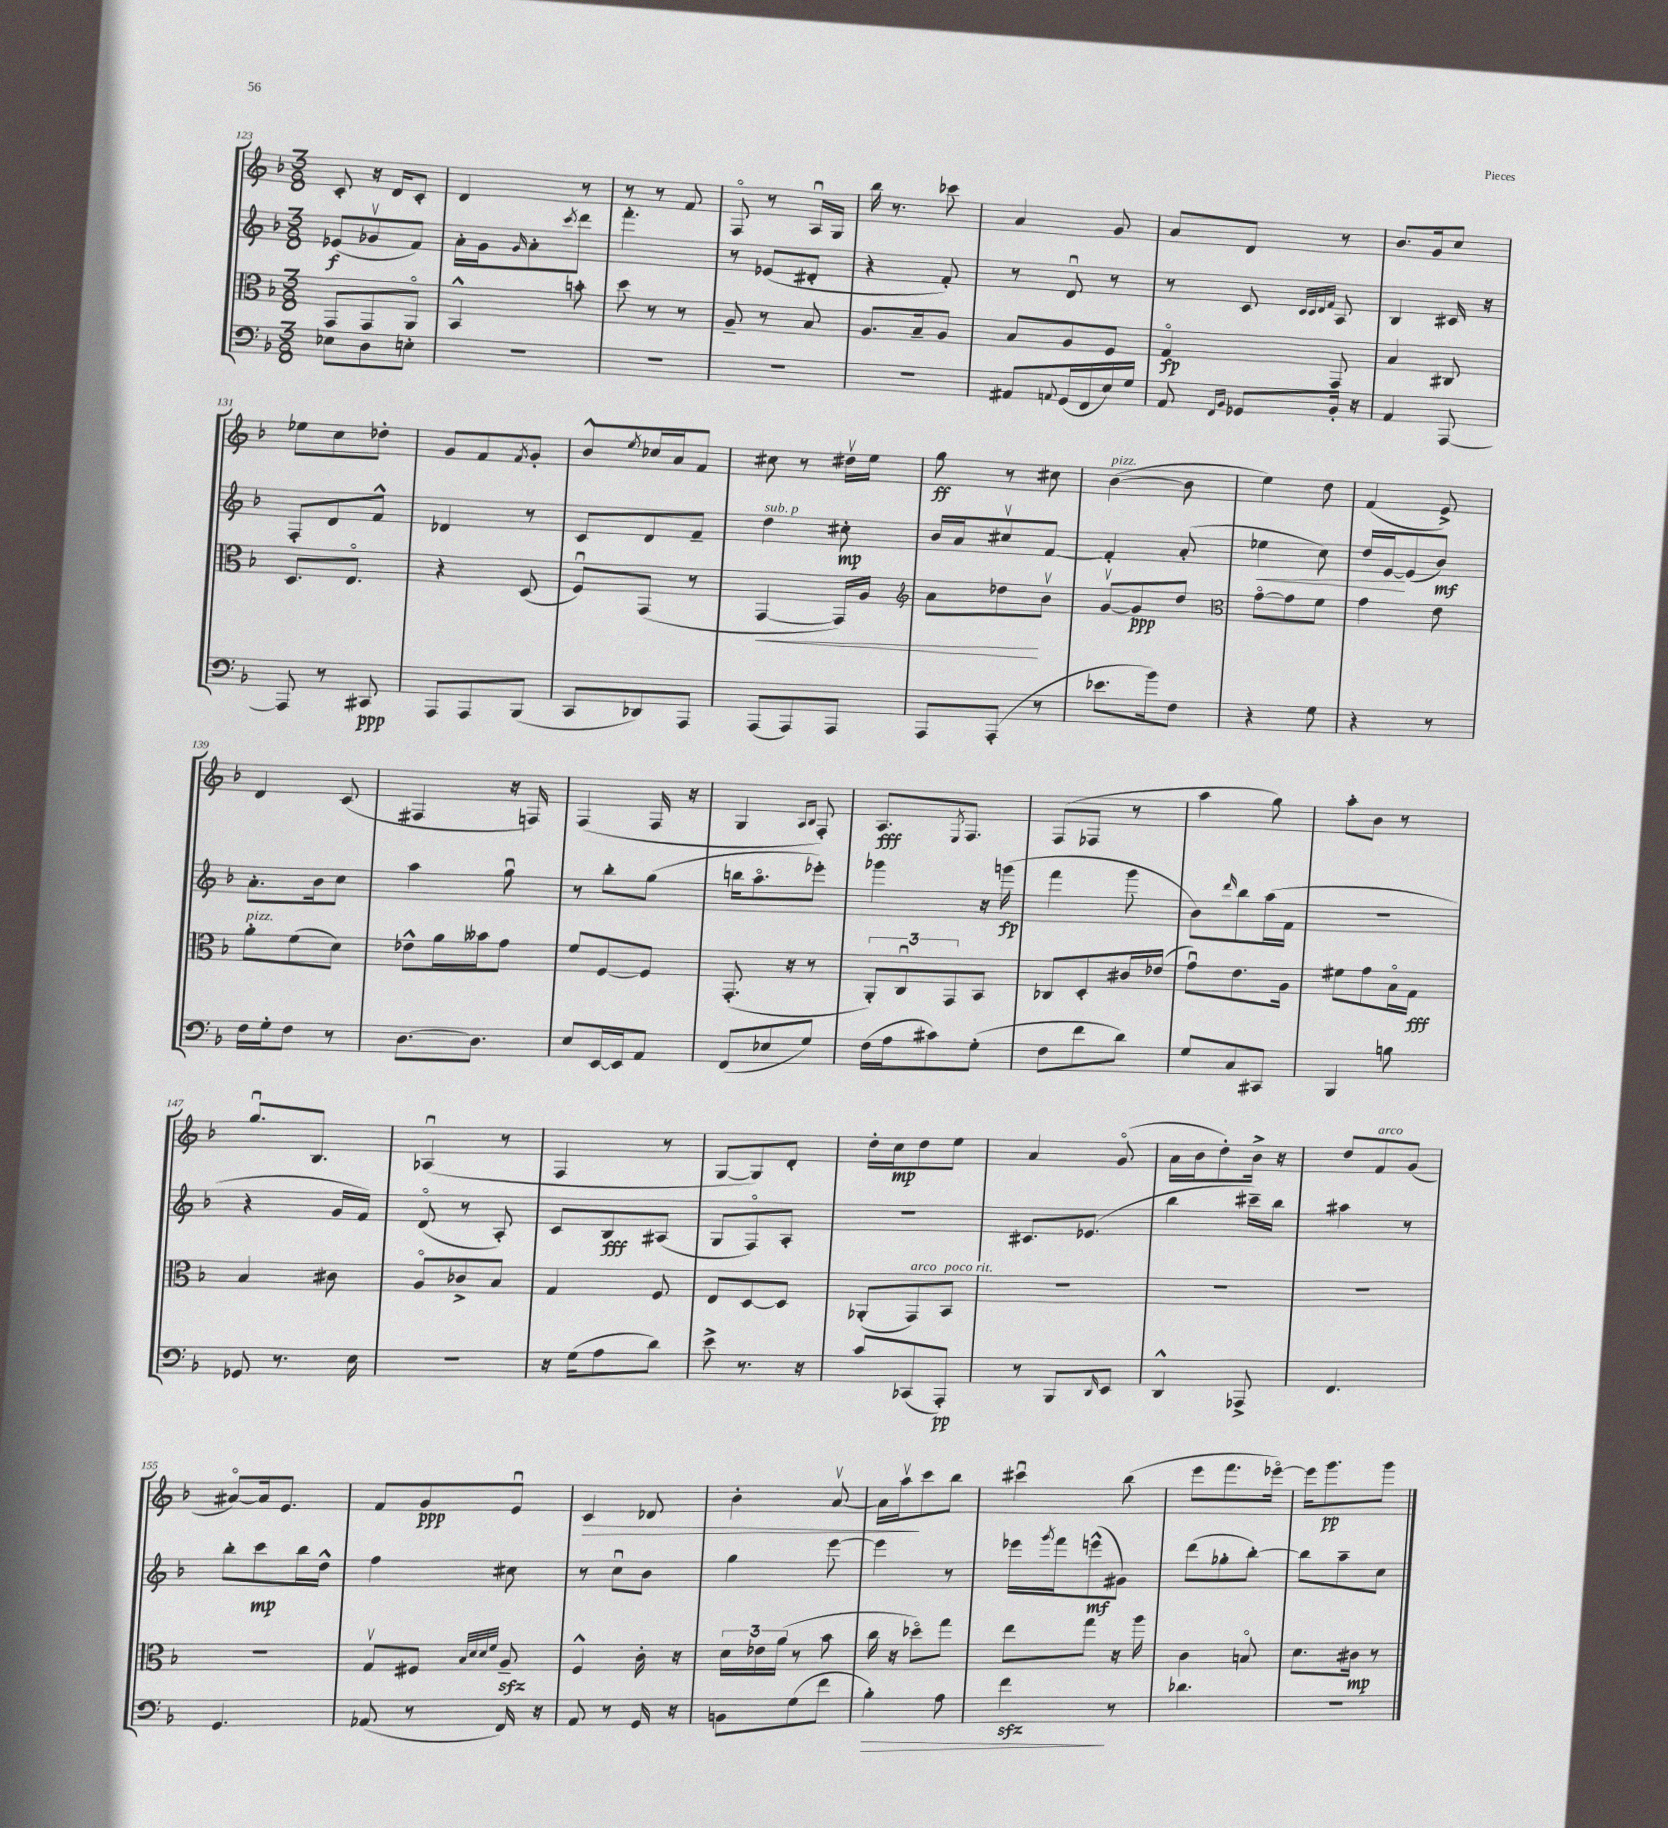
<<
\new StaffGroup <<
\new Staff = "s0" {
    \clef treble \key f \major \numericTimeSignature \time 3/8
    c'8-. r16 d'16 c'8-. |
    d'4 r8 |
    r8 r8 f'8 |
    f8\flageolet r8 a16\downbow g16 |
    bes''16 r8. ces'''8 |
    a'4 g'8 |
    a'8 d'8 r8 |
    bes'8. g'16 c''8 |
    ees''8 c''8 des''8-. |
    g'8 f'8 \acciaccatura { f'8 } g'8-. |
    bes'8-^ \acciaccatura { e''8 } ces''16 a'16 f'8 |
    cis''8 r8 dis''16\upbow e''16 |
    g''8\ff r8 cis''8 |
    bes'4~^\markup { \italic "pizz." }( bes'8 |
    e''4) d''8 |
    f'4( e'8->) |
    d'4 c'8( |
    fis4 r16 f16) |
    f4( f16 r16 |
    g4 \grace { a16 bes16 } f8-.) |
    a8.\fff \acciaccatura { e8 } f8. |
    f8( fes8 r8 |
    a''4 g''8) |
    a''8-. bes'8 r8 |
    g''8.\downbow bes8. |
    aes4\downbow( r8 |
    f4 r8 |
    g8~ g8) d'8-. |
    d''16-. c''16\mp d''8 e''8 |
    a'4 g'8\flageolet( |
    a'16 bes'16 d''8-.) bes'16-> r16 |
    d''8 f'8^\markup { \italic "arco" } g'8( |
    ais'8~\flageolet) ais'16 e'8. |
    f'8 g'8\ppp e'8\downbow |
    c'4\> des'8 |
    bes'4-. a'8~\upbow |
    a'16 a''16\upbow\! c'''8 bes''8 |
    cis'''4\downbow bes''8( |
    e'''8 f'''8. ees'''16~\flageolet) |
    ees'''16 g'''8.\pp g'''8 \bar "|." |
}
\new Staff = "s1" {
    \clef treble \key f \major \numericTimeSignature \time 3/8
    ees'8\f( ges'8\upbow f'8) |
    a'16-. g'16 \grace { g'16 } a'8-. \acciaccatura { c'''8 } d'''8 |
    f'''4.-. |
    r8 ees'8( dis'8-. |
    r4 f'8-.) |
    r8 d'8\downbow r8 |
    r8 c'8 \grace { c'32 c'32 d'32 f'32 } a8 |
    bes4 cis'16 r16 |
    f8-. d'8 f'8-^ |
    des'4 r8 |
    c'8 d'8 f'8-- |
    d''4^\markup { \italic "sub. p" } cis''8-.\mp |
    bes'16 a'16 cis''8\upbow f'8~ |
    f'4-. a'8-.( |
    ees''4\< c''8) |
    d''16 e'16~\! e'8( bes'8\mf) |
    a'8.-. bes'16 c''8 |
    a''4 g''8\downbow |
    r8 bes''8-. g''8( |
    b''16 a''8.\flageolet ees'''8-.) |
    ges'''4 r16 g'''16\fp( |
    f'''4 g'''8 |
    bes'8) \grace { d'''16 } bes''8 a''16( f'16 |
    R4. |
    r4 g'16 f'16) |
    d'8\flageolet( r8 a8-.) |
    c'8 bes8\fff ais8( |
    g8 f8\flageolet) a8-. |
    R4. |
    cis'8. ees'8.( |
    bes''4 cis'''16--) bes''16 |
    ais''4 r8 |
    bes''8-. c'''8\mp bes''16 d''16-^ |
    f''4 cis''8 |
    r8 c''8\downbow bes'8 |
    g''4 e'''8~ |
    e'''4 r8 |
    ees'''16 \acciaccatura { g'''8 } f'''16 e'''8-^\mf( gis'8) |
    d'''8( ges''8-. bes''8~-.) |
    bes''8 a''8-- c''8 \bar "|." |
}
\new Staff = "s2" {
    \clef alto \key f \major \numericTimeSignature \time 3/8
    g,8 g,8 a,8\flageolet |
    bes,4-^ b'8-. |
    d''8 r8 r8 |
    a8-- r8 bes8 |
    a8. bes16-- a8 |
    bes8 a8 f8 |
    g4\flageolet\fp g,8 |
    bes4 cis8 |
    d8. e8.\flageolet |
    r4 d8( |
    f8\downbow) g,8( r8 |
    g,4~\< g,16) a16 |
    \clef treble a'8 des''8\! bes'8\upbow |
    g'8~\upbow g'8\ppp d''8 |
    \clef alto g'8~\flageolet g'8 f'8 |
    g'4 e'8 |
    a'8-.^\markup { \italic "pizz." } f'8( d'8) |
    ees'8-^ a'16 beses'16 g'8 |
    f'8 f8~ f8 |
    g,8.-.( r16 r8 |
    \tuplet 3/2 { a,8-.) c8\downbow g,8 } bes,8 |
    ces8 d8-. cis'16 ees'16( |
    g'8\downbow) e'8. a16 |
    fis'8 g'8 bes16\flageolet g16\fff |
    bes4 cis'8 |
    a8\flageolet ces'8-> bes8 |
    g4 f8 |
    e8 d8~ d8 |
    aes,8-.( g,8^\markup { \italic "arco" }) bes,8^\markup { \italic "poco rit." } |
    R4. |
    R4. |
    R4. |
    R4. |
    g8\upbow fis8 \grace { bes32 d'32 d'32 f'32 } a8--\sfz |
    f4-^ c'16-. r16 |
    \tuplet 3/2 { d'16 ees'16 a'16( } r8 bes'8 |
    c''16 r16 des''8\flageolet) g''8 |
    e''8 g''8 r16 a''16 |
    c'4 b8\flageolet |
    d'8. cis'16\mp r8 \bar "|." |
}
\new Staff = "s3" {
    \clef bass \key f \major \numericTimeSignature \time 3/8
    ees8 d8 e8-. |
    R4. |
    R4. |
    R4. |
    R4. |
    ais,8 \appoggiatura { a,8 } g,16( f,16 e16) g16 |
    a,8 \grace { f,16 bes,16 } ges,8 bes,16-. r16 |
    a,4 a,,8~ |
    a,,8 r8 cis,8\ppp |
    a,,8 a,,8 bes,,8( |
    c,8 des,8) a,,8 |
    a,,8( a,,8) a,,8 |
    a,,8 a,,8-.( r8 |
    ees'8. bes'16) f8 |
    r4 g8 |
    r4 r8 |
    f16 g16-. f8 r8 |
    d8.~ d8. |
    e8 e,16~ e,16 a,8 |
    f,8( ees8 g8) |
    f16( a16 cis'8) g8-.( |
    f8 f'8 d'8) |
    g8 c8 cis,8 |
    bes,,4 b8 |
    ges,8 r8. e16 |
    R4. |
    r16 g16( a8 d'8) |
    e'8-> r8. r16 |
    c'8 ces,8( a,,8-.\pp) |
    r8 bes,,8 \grace { d,16 } e,8 |
    d,4-^ aes,,8-> |
    f,4. |
    g,4. |
    aes,8( r8 f,16) r16 |
    a,8 r8 g,16 r16 |
    b,8 g8( f'8 |
    bes4-.\>) a8 |
    f'4\sfz\! r8 |
    des'4. |
    R4. \bar "|." |
}
>>
>>
\layout { \context { \Score currentBarNumber = #123 } }
